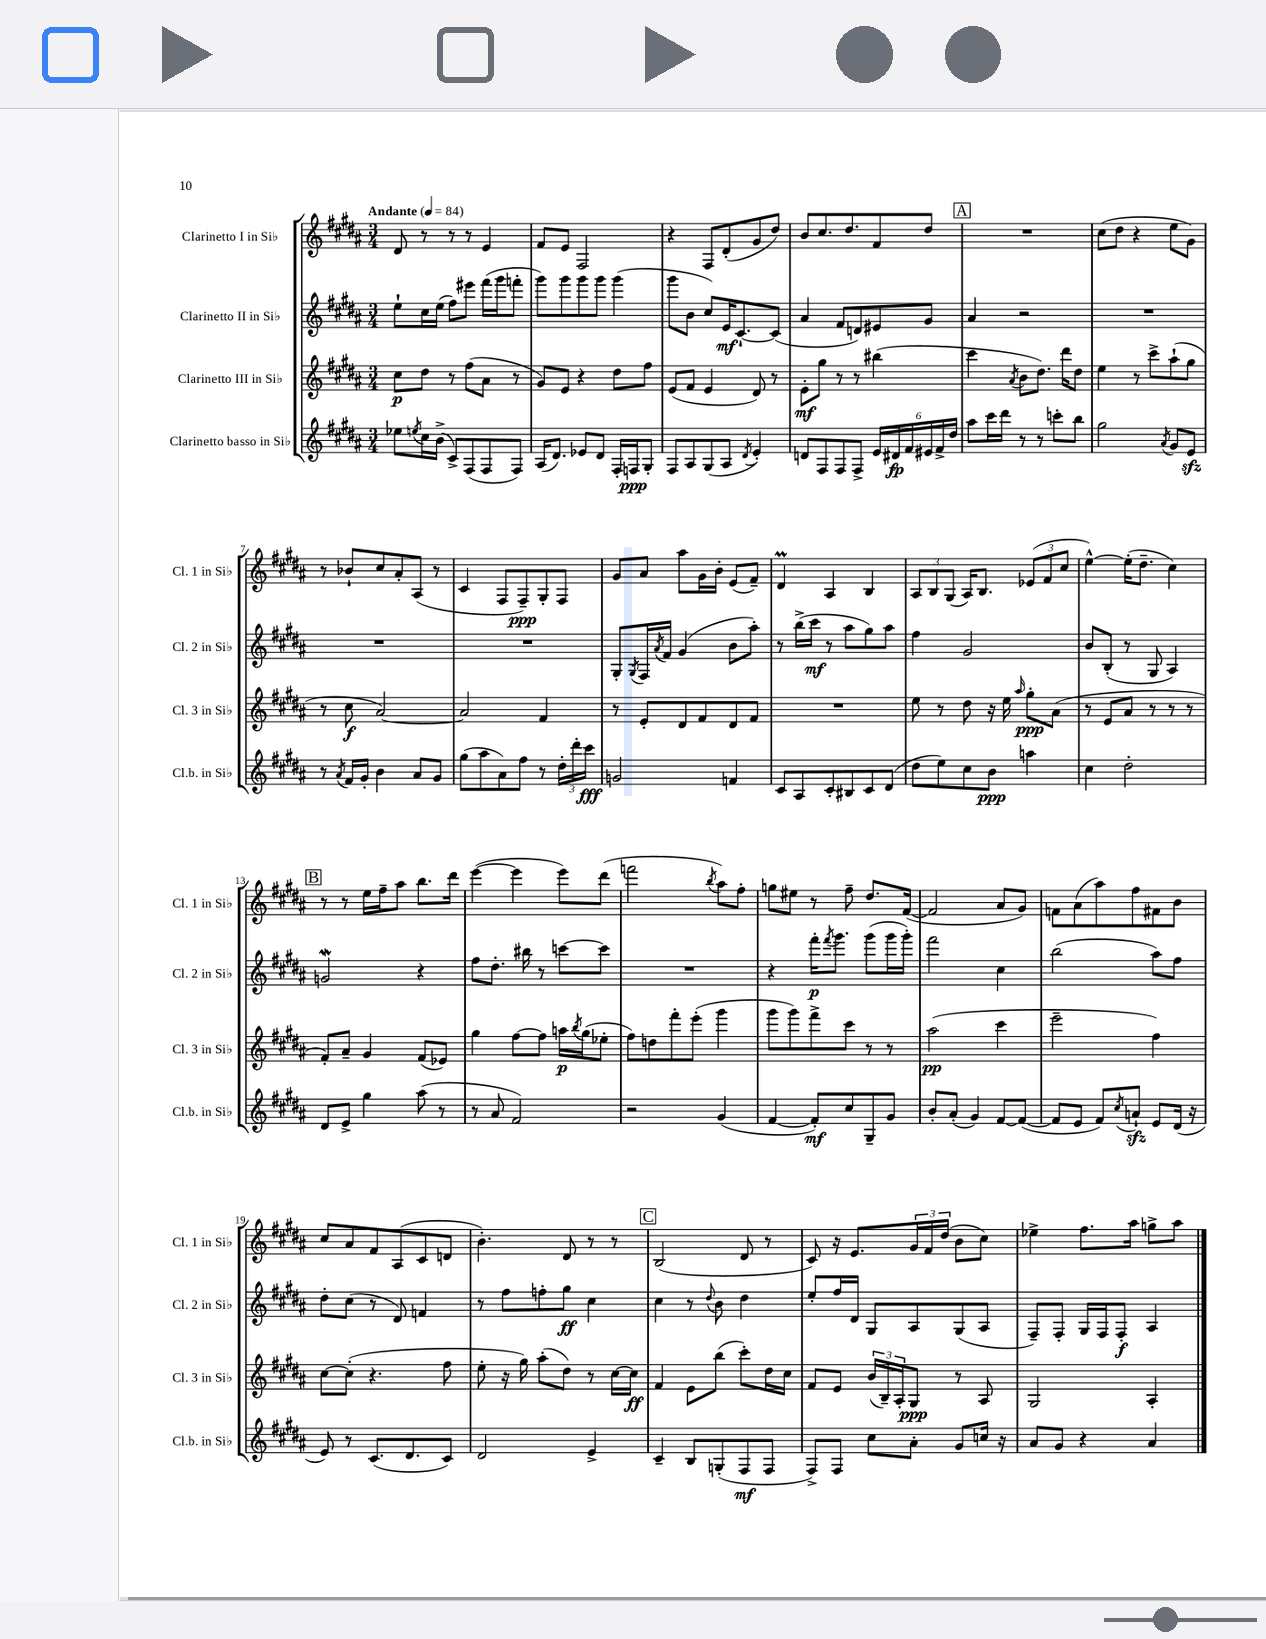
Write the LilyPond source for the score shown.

<<
\new StaffGroup <<
\new Staff = "s0" \with { instrumentName = "Clarinetto I in Sib" shortInstrumentName = "Cl. 1 in Sib" } {
    \clef treble \key b \major \numericTimeSignature \time 3/4 \tempo "Andante" 4 = 84
    dis'8 r8 r8 r8 e'4 |
    fis'8 e'8 fis2 |
    r4 fis8 dis'8-.( gis'8 dis''8) |
    b'8 cis''8. dis''8. fis'8 dis''8 |
    \mark \markup { \box "A" } R2. |
    cis''8( dis''8 r4 e''8 gis'8) |
    r8 bes'8-! cis''8 ais'8-. ais8( r8 |
    cis'4 fis8 fis8--\ppp) gis8-. fis8 |
    gis'8 ais'8 ais''8 gis'16 b'16-. e'8( fis'8--) |
    dis'4\prall ais4 b4 |
    \tuplet 3/2 { ais8 b8 gis8( } ais16) b8. \tuplet 3/2 { ees'8( fis'8 cis''8 } |
    e''4~-^) e''16-.( dis''8.-- cis''4) |
    \mark \markup { \box "B" } r8 r8 e''16 fis''16-- ais''8 b''8. dis'''16 |
    e'''4~( e'''4 e'''8) dis'''8( |
    f'''2 \acciaccatura { b''8 } ais''8) fis''8-. |
    g''8 eis''8 r8 fis''8-- dis''8. fis'16~( |
    fis'2 ais'8 gis'8) |
    f'8 ais'8( ais''8) fis''8 fis'8 b'8 |
    cis''8 ais'8 fis'8 ais8( cis'8 d'8 |
    b'4.-.) dis'8 r8 r8 |
    \mark \markup { \box "C" } b2( dis'8 r8 |
    cis'8) r16 e'8. \tuplet 3/2 { gis'16 fis'16 dis''16( } b'8 cis''8) |
    ees''4-> fis''8. ais''16 g''8-> ais''8 \bar "|." |
}
\new Staff = "s1" \with { instrumentName = "Clarinetto II in Sib" shortInstrumentName = "Cl. 2 in Sib" } {
    \clef treble \key b \major \numericTimeSignature \time 3/4
    e''8-! cis''16 e''16( fis''8) eis'''8 fis'''16( gis'''16 f'''8-. |
    gis'''8) gis'''8 gis'''8 gis'''8 gis'''4( |
    gis'''8 b'8 cis''8) e'16\mf cis'8.~-! cis'8( |
    ais'4 fis'8 d'8) eis'8 gis'8 |
    \mark \markup { \box "A" } ais'4 r2 |
    R2. |
    R2. |
    R2. |
    gis8-. \acciaccatura { gis8 } fis16 \acciaccatura { ais'8 } fis'16 gis'4( b'8 ais''8-.) |
    r8 b''16->( cis'''16\mf r8 ais''8 gis''8) ais''8 |
    fis''4 gis'2 |
    b'8 b8-.( r8 gis8 ais4) |
    \mark \markup { \box "B" } g'2\mordent r4 |
    fis''8 dis''8.-. bis''16 r8 c'''8~ c'''8 |
    R2. |
    r4 fis'''16-.\p \acciaccatura { fis'''8 } gis'''8. gis'''8( gis'''16 gis'''16-.) |
    fis'''2 cis''4 |
    b''2( ais''8) fis''8 |
    dis''8-. cis''8( r8 dis'8) f'4 |
    r8 fis''8 f''8-. gis''8\ff cis''4 |
    \mark \markup { \box "C" } cis''4 r8 \appoggiatura { dis''8 } b'8 dis''4 |
    e''8-. fis''16 dis'16 gis8 ais8 gis8( ais8 |
    fis8--) fis8-. gis16 fis16 fis8-.\f ais4 \bar "|." |
}
\new Staff = "s2" \with { instrumentName = "Clarinetto III in Sib" shortInstrumentName = "Cl. 3 in Sib" } {
    \clef treble \key b \major \numericTimeSignature \time 3/4
    cis''8\p dis''8 r8 fis''8( ais'8 r8 |
    gis'8) e'8 r4 dis''8 fis''8 |
    e'8( fis'8 e'4 dis'8) r8 |
    e'8-.\mf gis''8 r8 r8 bis''4( |
    \mark \markup { \box "A" } cis'''4 \acciaccatura { ais'8 } b'8 dis''8.) dis'''16 dis''8 |
    e''4 r8 cis'''8-> ais''8-!( gis''8 |
    r8 cis''8\f ais'2~) |
    ais'2 fis'4 |
    r8 e'8-. dis'8 fis'8 dis'8 fis'8 |
    R2. |
    e''8 r8 dis''8 r16 e''16 \grace { ais''16 } gis''8-.\ppp ais'8( |
    r8 e'8 ais'8 r8 r8 r8 |
    \mark \markup { \box "B" } fis'8-.) ais'8-- gis'4 fis'8( ees'8) |
    gis''4 fis''8~ fis''8 a''16\p \acciaccatura { b''8 } gis''16( ees''8-. |
    fis''8) d''8 fis'''8-. e'''8-.( gis'''4 |
    gis'''8 gis'''8) fis'''8-> cis'''8 r8 r8 |
    ais''2\pp( cis'''4 |
    e'''2-- fis''4) |
    cis''8~ cis''8-.( r4. fis''8 |
    e''8-. r16 gis''16) ais''8-.( dis''8) r8 cis''16~ cis''16\ff |
    \mark \markup { \box "C" } fis'4 e'8 b''8( cis'''8-.) dis''16 cis''16 |
    fis'8 e'8 \tuplet 3/2 { b'16( b16--) ais16-. } gis8\ppp r8 ais8 |
    gis2 ais4-. \bar "|." |
}
\new Staff = "s3" \with { instrumentName = "Clarinetto basso in Sib" shortInstrumentName = "Cl.b. in Sib" } {
    \clef treble \key b \major \numericTimeSignature \time 3/4
    ees''8 \acciaccatura { e''8 } cis''16 b'16->( cis'8->) fis8( fis8 fis8) |
    ais16( dis'8.) ees'8 dis'8 fis16-. f16\ppp gis8-. |
    fis8 ais8 gis8( ais8 \acciaccatura { dis'8 } e'4-.) |
    d'8 fis8 fis8 fis8-> \tuplet 6/4 { e'16 dis'16\fp fis'16 eis'16 fis'16-> dis''16 } |
    \mark \markup { \box "A" } ais''8 cis'''16 dis'''16 r8 r8 c'''8-. b''8 |
    gis''2 \acciaccatura { ais'8 } gis'8 e'8\sfz |
    r8 \acciaccatura { ais'8 } fis'16 gis'16-. b'4 ais'8 gis'8 |
    gis''8( ais''8 ais'8) fis''8 r8 \tuplet 3/2 { dis''16-. dis'''16-. cis'''16\fff } |
    g'2 f'4 |
    cis'8 ais8 cis'8-. bis8 cis'8 dis'8( |
    dis''8 e''8) cis''8 b'8\ppp a''4 |
    cis''4 dis''2-. |
    \mark \markup { \box "B" } dis'8 e'8-> gis''4 ais''8( r8 |
    r8 ais'8 fis'2) |
    r2 gis'4( |
    fis'4~ fis'8-.\mf) cis''8 gis8-- gis'8 |
    b'8-. ais'8-.( gis'4) fis'8~ fis'8~( |
    fis'8 e'8 fis'8) \acciaccatura { cis''8 } a'8-!\sfz e'8 dis'16( r16 |
    e'8) r8 cis'8.( dis'8. cis'8) |
    dis'2 e'4-> |
    \mark \markup { \box "C" } cis'4-- b8 g8-.( fis8\mf fis8 |
    fis8->) fis8 cis''8 ais'8-. gis'8 c''16 r16 |
    ais'8 gis'8 r4 ais'4 \bar "|." |
}
>>
>>
